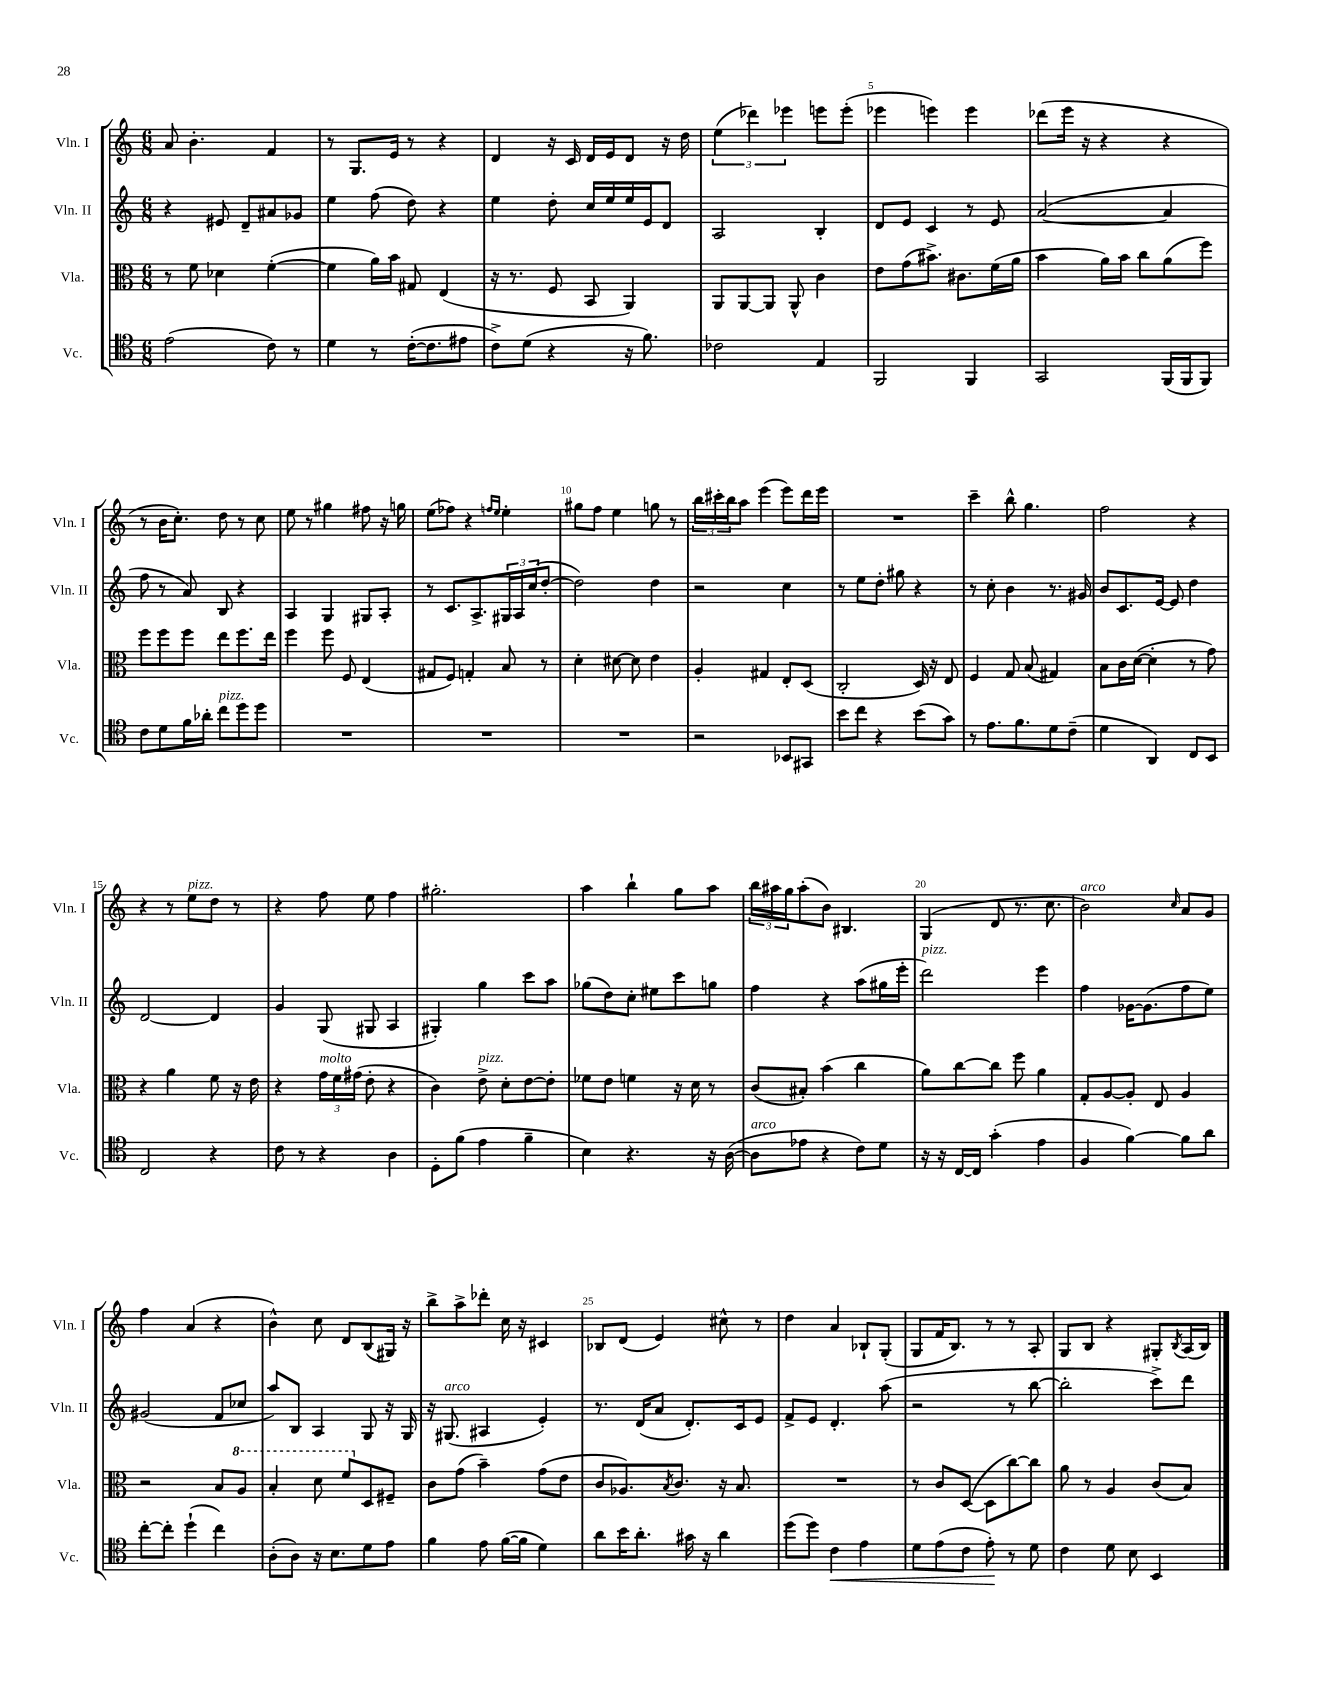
<<
\new StaffGroup <<
\new Staff = "s0" \with { instrumentName = "Vln. I" shortInstrumentName = "Vln. I" } {
    \clef treble \key c \major \numericTimeSignature \time 6/8
    a'8 b'4.-. f'4 |
    r8 g8. e'16 r8 r4 |
    d'4 r16 c'16 d'16 e'16 d'8 r16 d''16 |
    \tuplet 3/2 { e''4( des'''4) ees'''4 } e'''8 e'''8-.( |
    ees'''4 e'''4) e'''4 |
    des'''8( e'''16 r16 r4 r4 |
    r8 b'16 c''8.-.) d''8 r8 c''8 |
    e''8 r8 gis''4 fis''8 r16 g''16 |
    e''8( fes''8) r4 \grace { f''16 e''16 } e''4-. |
    gis''8 f''8 e''4 g''8 r8 |
    \tuplet 3/2 { b''16 cis'''16-. b''16 } a''8 e'''4( e'''8) d'''16 e'''16 |
    R2. |
    c'''4-- b''8-^ g''4. |
    f''2 r4 |
    r4 r8 e''8^\markup { \italic "pizz." } d''8 r8 |
    r4 f''8 e''8 f''4 |
    gis''2.-. |
    a''4 b''4-! g''8 a''8 |
    \tuplet 3/2 { b''16 ais''16 g''16 } ais''8-.( b'8) bis4. |
    g4( d'8 r8. c''8. |
    b'2^\markup { \italic "arco" }) \grace { c''16 } a'8 g'8 |
    f''4 a'4( r4 |
    b'4-^) c''8 d'8 b8( gis16) r16 |
    b''8-> a''8-> des'''8-. c''16 r16 cis'4 |
    bes8 d'8( e'4) cis''8-^ r8 |
    d''4 a'4 bes8-! g8-.( |
    g8 f'16 b8.) r8 r8 a8-. |
    g8 b8 r4 gis8-. \acciaccatura { b8 } a16( b16) \bar "|." |
}
\new Staff = "s1" \with { instrumentName = "Vln. II" shortInstrumentName = "Vln. II" } {
    \clef treble \key c \major \numericTimeSignature \time 6/8
    r4 eis'8 d'8-- ais'8 ges'8 |
    e''4 f''8( d''8) r4 |
    e''4 d''8-. c''16 e''16 e''16 e'16 d'8 |
    a2 b4-. |
    d'8 e'8 c'4 r8 e'8 |
    a'2~( a'4 |
    f''8 r8 a'8) b8 r4 |
    a4 g4 gis8 a8-. |
    r8 c'8. a8.-> \tuplet 3/2 { gis16 a16 c''16( } d''8~-. |
    d''2) d''4 |
    r2 c''4 |
    r8 e''8 d''8-. gis''8 r4 |
    r8 c''8-. b'4 r8. gis'16 |
    b'8 c'8. e'16~ e'8 d''4 |
    d'2~ d'4 |
    g'4 g8( gis8 a4 |
    gis4-.) g''4 c'''8 a''8 |
    ges''8( d''8) c''8-. eis''8 c'''8 g''8 |
    f''4 r4 a''8( gis''16 e'''16-. |
    d'''2^\markup { \italic "pizz." }) e'''4 |
    f''4 ges'16~ ges'8.( f''8 e''8) |
    gis'2( f'8 ces''8 |
    a''8) b8 a4 g8 r16 g16 |
    r16 gis8.^\markup { \italic "arco" }( ais4 e'4-.) |
    r8. d'16( a'8 d'8.-.) c'16 e'8 |
    f'8-> e'8 d'4.-. a''8( |
    r2 r8 b''8~ |
    b''2-. c'''8->) d'''8 \bar "|." |
}
\new Staff = "s2" \with { instrumentName = "Vla." shortInstrumentName = "Vla." } {
    \clef alto \key c \major \numericTimeSignature \time 6/8
    r8 f'8 des'4 f'4~-.( |
    f'4 a'16) b'16 gis8 e4( |
    r16 r8. f8 b,8 a,4) |
    a,8 a,8~ a,8 a,8-^ c'4 |
    e'8 g'8( bis'8.->) cis'8. f'16( a'16 |
    b'4 a'16) b'16 c''8 a'8( f''8) |
    f''8 f''8 f''8 e''8 f''8. e''16 |
    f''4 f''8 f8 e4( |
    gis8 f8) g4-. b8 r8 |
    d'4-. dis'8~ dis'8 e'4 |
    a4-. gis4 e8-. d8( |
    c2-. d16) r16 e8 |
    f4 g8 b8( gis4) |
    b8 c'16 d'16~( d'4-. r8 g'8) |
    r4 a'4 f'8 r16 e'16 |
    r4 \tuplet 3/2 { g'16^\markup { \italic "molto" } f'16 gis'16( } e'8-. r4 |
    c'4) e'8->^\markup { \italic "pizz." } d'8-. e'8~ e'8-. |
    fes'8 e'8 f'4 r16 d'16 r8 |
    c'8( bis8-.) b'4( c''4 |
    a'8) c''8~ c''8 f''8 a'4 |
    g8-. a8~ a8-. e8 a4 |
    r2 b8 \ottava #1 a'8 |
    b'4-. d''8 f''8 \ottava #0 d8 fis8-- |
    c'8 g'8( b'4--) g'8( e'8 |
    c'8 aes8.) \acciaccatura { b8 } c'8. r16 b8. |
    R2. |
    r8 c'8 d8~( d8 c''8~) c''8 |
    a'8 r8 a4 c'8( b8) \bar "|." |
}
\new Staff = "s3" \with { instrumentName = "Vc." shortInstrumentName = "Vc." } {
    \clef tenor \key c \major \numericTimeSignature \time 6/8
    e'2( c'8) r8 |
    d'4 r8 c'16~-.( c'8. eis'8 |
    c'8->) d'8( r4 r16 f'8.) |
    ces'2 e4 |
    f,2 f,4 |
    g,2 f,16( f,16 f,8) |
    c'8 d'8 f'16 aes'16-. c''8^\markup { \italic "pizz." } d''8 d''8 |
    R2. |
    R2. |
    R2. |
    r2 bes,8 gis,8 |
    b'8 c''8 r4 b'8( g'8) |
    r8 e'8. f'8. d'8 c'8--( |
    d'4 a,4) c8 b,8 |
    c2 r4 |
    c'8 r8 r4 a4 |
    d8-. f'8( e'4 f'4-- |
    b4) r4. r16 a16~( |
    a8^\markup { \italic "arco" } ees'8 r4 c'8) d'8 |
    r16 r16 c16~ c16 g'4-.( e'4 |
    f4 f'4~) f'8 a'8 |
    c''8~-. c''8-. d''4-!( c''4) |
    a8-.( a8) r16 b8. d'8 e'8 |
    f'4 e'8 f'16~( f'16 d'4) |
    a'8 b'16 a'8.-. gis'16 r16 a'4 |
    d''8( d''8) c'4\< e'4 |
    d'8 e'8( c'8 e'8-.\!) r8 d'8 |
    c'4 d'8 b8 b,4 \bar "|." |
}
>>
>>
\layout { \context { \Score \override BarNumber.break-visibility = ##(#f #t #t) barNumberVisibility = #(every-nth-bar-number-visible 5) } }
